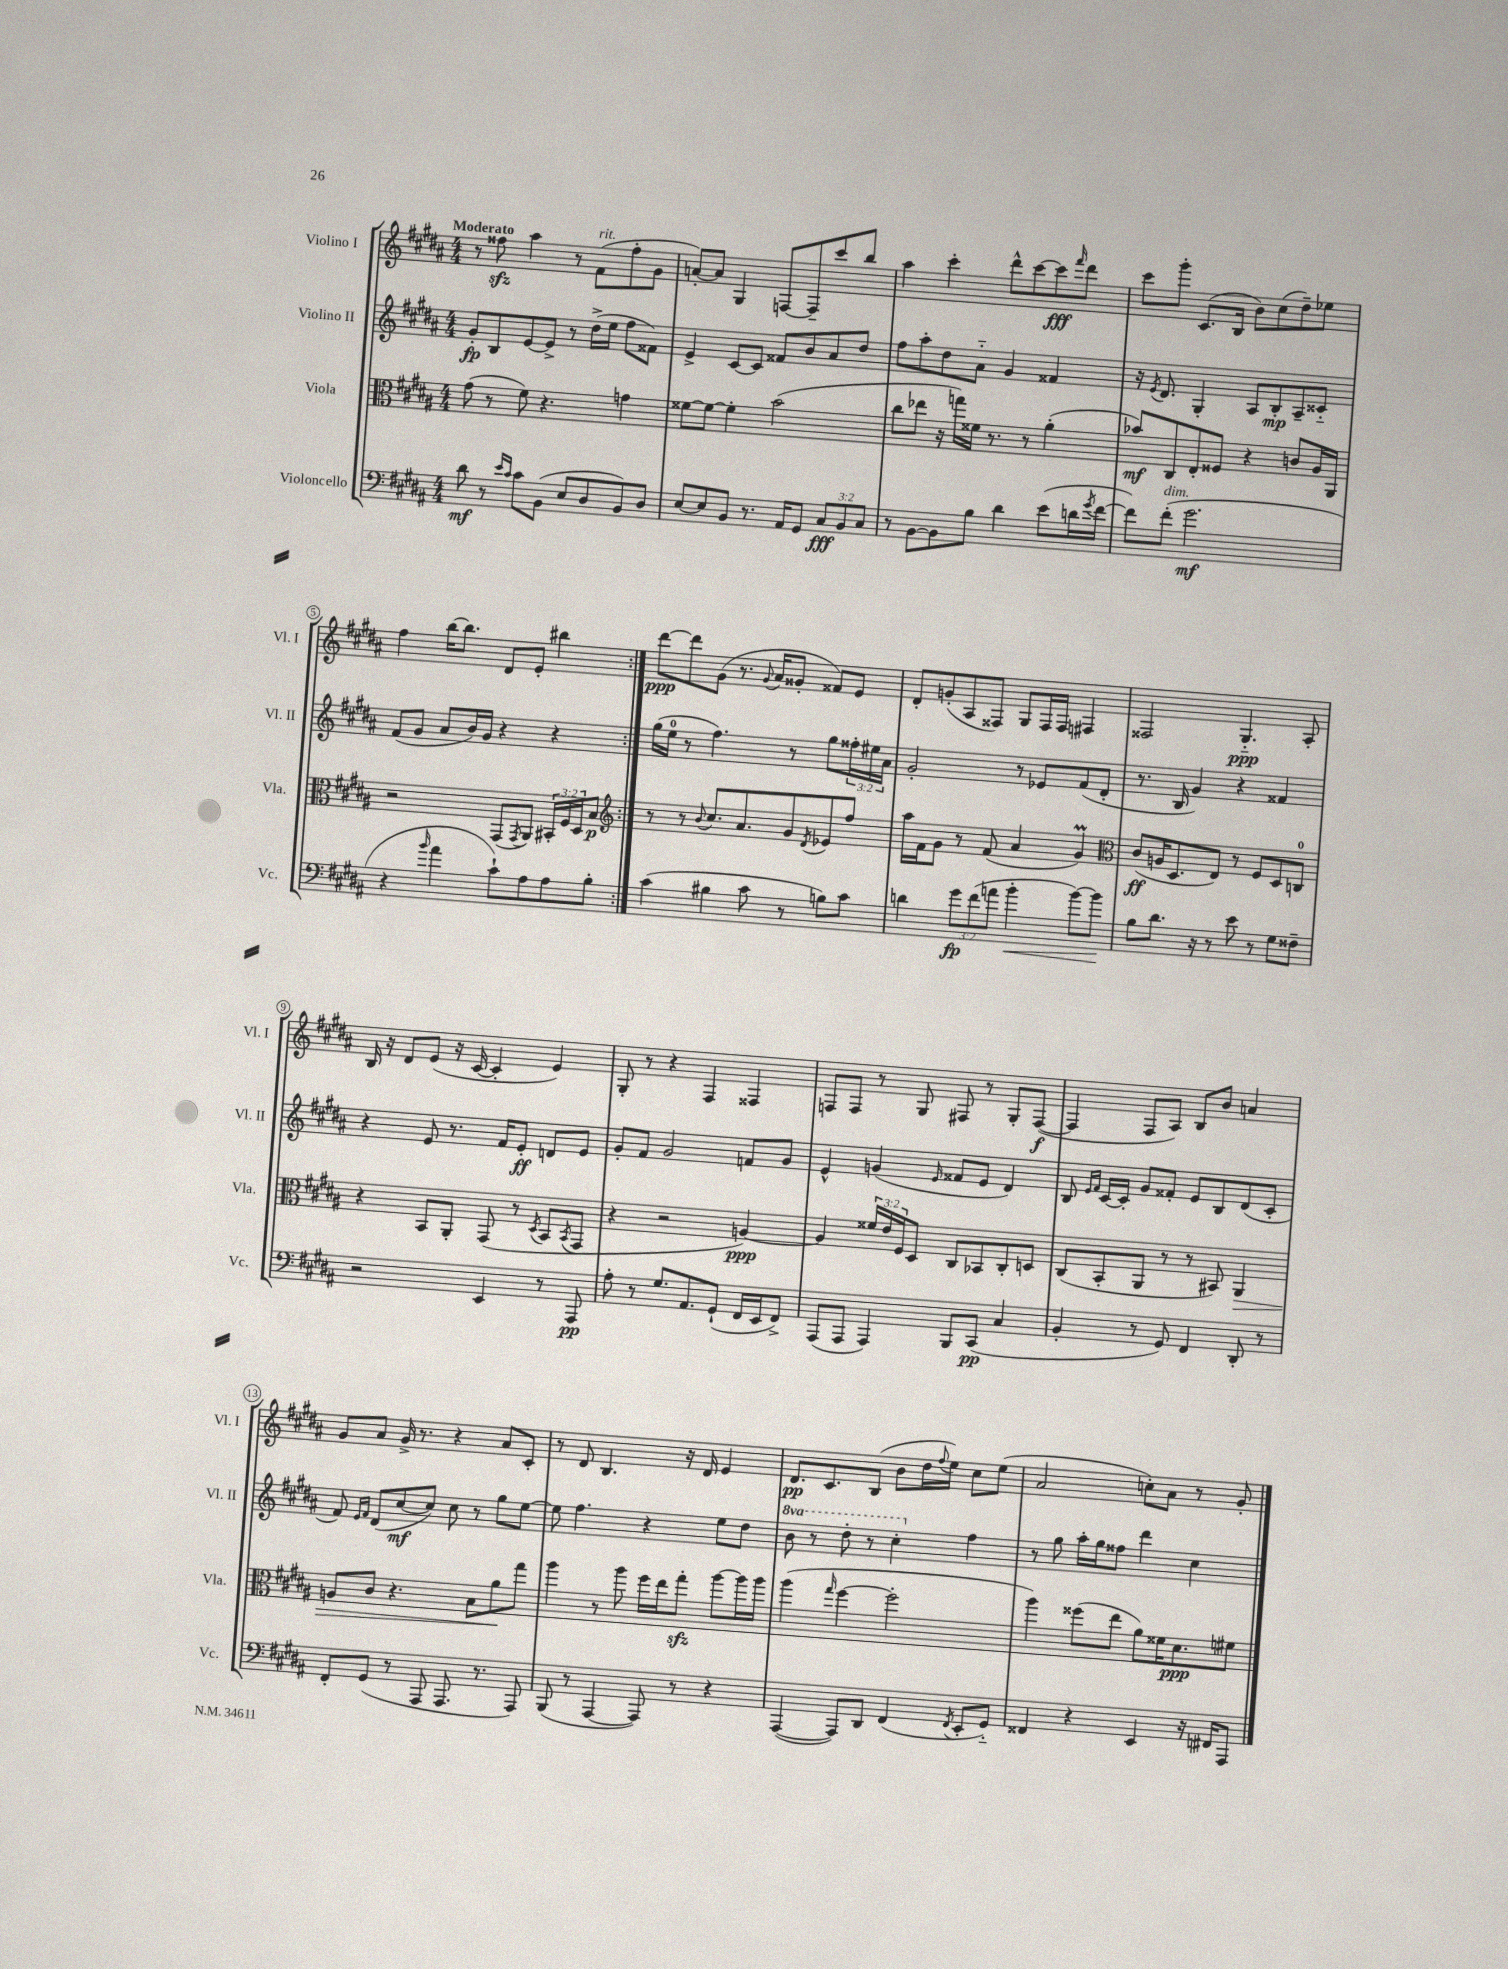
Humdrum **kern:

**kern	**dynam	**kern	**dynam	**kern	**dynam	**kern	**dynam
*part4	*part4	*part3	*part3	*part2	*part2	*part1	*part1
*staff4	*staff4	*staff3	*staff3	*staff2	*staff2	*staff1	*staff1
*I"Violoncello	*	*I"Viola	*	*I"Violino II	*	*I"Violino I	*
*I'Vc.	*	*I'Vla.	*	*I'Vl. II	*	*I'Vl. I	*
*clefF4	*	*clefC3	*	*clefG2	*	*clefG2	*
*k[f#c#g#d#a#]	*	*k[f#c#g#d#a#]	*	*k[f#c#g#d#a#]	*	*k[f#c#g#d#a#]	*
*M4/4	*	*M4/4	*	*M4/4	*	*M4/4	*
=1	=1	=1	=1	=1	=1	=1	=1
!	!	!	!	!	!	!LO:TX:a:B:t=Moderato	!
8d#\	mf	(8g#\	.	8g#'/L	fp	8r	.
8r	.	8r	.	8B/	.	8ff##Xzz\	.
16qqe/LL	.	.	.	.	.	.	.
16qqc#/JJ	.	.	.	.	.	.	.
8c#\L	.	8f#\)	.	[8e/	.	4aa#\	.
(8BB\J	.	4.r	.	8e^/J]	.	.	.
8E/L	.	.	.	8r	.	8r	.
!	!	!	!	!	!	!LO:TX:a:i:t=rit.	!
8D#/	.	.	.	(16dd#^\LL	.	(8f#\L	.
.	.	.	.	16ee\JJ	.	.	.
8BB/)	.	4gn\	.	8ff#\L	.	8ff##'\	.
8D#/J	.	.	.	8f##X\J)	.	8g#\J	.
=2	=2	=2	=2	=2	=2	=2	=2
[8E/L	.	[8f##X\L	.	4e^/	.	[8an'/L)	.
8E/]	.	8f##\J_	.	.	.	8a/J]	.
8BB/J	.	4f##'\]	.	[8c#/L	.	4G#/	.
8.r	.	.	.	8c#/J]	.	.	.
.	.	(2b\	.	8f##X/L	.	[8Fn/L	.
16AA#/KL	.	.	.	.	.	.	.
8GG#/J	.	.	.	8b/	.	8F~/]	.
12C#/L	fff	.	.	8a#/	.	8ccc#/	.
12BB/	.	.	.	.	.	.	.
.	.	.	.	8dd#/J	.	8bb/J	.
12C#/J	.	.	.	.	.	.	.
=3	=3	=3	=3	=3	=3	=3	=3
8r	.	8cc#\L	.	8ff#\L	.	4aa#\	.
[8BB\L	.	8ee-X\J	.	8aa#'\	.	.	.
8BB\]	.	16r	.	8dd#\	.	4ccc#'\	.
.	.	16ggn\LL)	.	.	.	.	.
8B\J	.	16f##X\JJ	.	8a#\J	.	.	.
.	.	8.r	.	.	.	.	.
4d#\	.	.	.	4g#/	.	8ddd#^^\L	.
.	.	8r	.	.	.	[8ccc#\	.
(8e\L	.	(4a#'\	.	4f##X/	.	8ccc#\]	fff
.	.	.	.	.	.	16qqfff#/	.
16dn\L	.	.	.	.	.	8ddd#\J	.
8qg#/	.	.	.	.	.	.	.
[16f#\JJ	.	.	.	.	.	.	.
=4	=4	=4	=4	=4	=4	=4	=4
8f#\L])	.	8b-X/L)	mf	16r	.	8ccc#\L	.
.	.	.	.	8qe/	.	.	.
.	.	.	.	8.d#/	.	.	.
!LO:TX:a:i:t=dim.	!	!	!	!	!	!	!
(8f#'\J	.	8C#/	.	.	.	8ggg#'\J	.
2.g#\	mf	8E'/	.	4G#'/	.	(8.c#/L	.
.	.	8F##X/J	.	.	.	.	.
.	.	.	.	.	.	16B/Jk	.
.	.	4r	.	8A#/L	.	8b\L)	.
.	.	.	.	8B'/	mp	(8cc#\	.
.	.	8cn/L	.	8A#~/	.	8dd#~\)	.
.	.	16A#/L	.	8c##X/J	.	8ee-X\J	.
.	.	16AA#/JJ	.	.	.	.	.
!!LO:LB:g=z
=5	=5	=5	=5	=5	=5	=5	=5
4r	.	2r	.	(8f#/L	.	4ff#\	.
.	.	.	.	8g#/J	.	.	.
16qqb/	.	.	.	.	.	.	.
4a#\	.	.	.	8a#/L	.	[16bb\KL	.
.	.	.	.	.	.	8.bb\J]	.
.	.	.	.	16b/L)	.	.	.
.	.	.	.	16g#/JJ	.	.	.
8c#`\L)	.	(8GG#/L	.	4r	.	8d#/L	.
.	.	8qGG#/	.	.	.	.	.
8A#\	.	8AA#/J)	.	.	.	8e'/J	.
8A#\	.	24BB#X'/LL	.	4r	.	4bb#X\	.
.	.	24F#/	.	.	.	.	.
.	.	24D#/J	.	.	.	.	.
8B'\J	.	8B/J	p	.	.	.	.
=6:|!	=6:|!	=6:|!	=6:|!	=6:|!	=6:|!	=6:|!	=6:|!
*	*	*clefG2	*	*	*	*	*
(4c#\	.	8r	.	(16gg#\LL	.	[8ddd#\L	ppp
.	.	.	.	16ee\JJ	.	.	.
.	.	8r	.	8r	.	8ddd#\]	.
.	.	8qqb/	.	.	.	.	.
4B#X\	.	8.cc#/L	.	4.ff#\)	.	(8g#\J	.
.	.	.	.	.	.	8.r	.
.	.	8.a#/	.	.	.	.	.
8c#\	.	.	.	.	.	.	.
.	.	.	.	.	.	8qqg#/	.
.	.	.	.	.	.	16a#/KL	.
8r	.	8g#/	.	8r	.	8g##X'/J	.
.	.	8qd#/	.	.	.	.	.
8Bn\L)	.	8e-X/	.	8gg#\L	.	8f##X/L)	.
8c#\J	.	8ff#/J	.	24ff##X'\L	.	8e/J	.
.	.	.	.	24ee#X\	.	.	.
.	.	.	.	24a#\JJ	.	.	.
=7	=7	=7	=7	=7	=7	=7	=7
4dn\	.	16aa#\LL	.	2g#'/	.	8d#'/L	.
.	.	16f#\J	.	.	.	.	.
.	.	8g#\J	.	.	.	(8gn'/	.
12g#\L	fp	8r	.	.	.	8A#/	.
(12f#\	.	.	.	.	.	.	.
.	.	(8f#/	.	.	.	8F##X/J)	.
12an\J	.	.	.	.	.	.	.
!	!LO:HP:b	!	!	!	!	!	!
4b'\	<	4a#/	.	8r	.	8G#/L	.
.	.	.	.	8e-X/L	.	16F##/L	.
.	.	.	.	.	.	16F##/JJ	.
[8b\L)	.	4g#M/)	.	(8f#/	.	4F#X/	.
8b\J]	.	.	.	8d#'/J	.	.	.
.	[	.	.	.	.	.	.
=8	=8	=8	=8	=8	=8	=8	=8
*	*	*clefC3	*	*	*	*	*
8B\L	.	(8c#/L	ff	8.r	.	2F##X/	.
8.d#\J	.	16An/K	.	.	.	.	.
.	.	8.D#/	.	16B/	.	.	.
.	.	.	.	4g#/)	.	.	.
16r	.	.	.	.	.	.	.
8r	.	8E/J)	.	.	.	.	.
8e\	.	8r	.	4r	.	4.G#/	ppp
8r	.	8F#/L	.	.	.	.	.
8G#\L	.	8D#/	.	4f##X/	.	.	.
8F##X~\J	.	8Cn/J	.	.	.	8A#'/	.
!!LO:LB:g=z
=9	=9	=9	=9	=9	=9	=9	=9
2r	.	4r	.	4r	.	16B/	.
.	.	.	.	.	.	16r	.
.	.	.	.	.	.	8d#/L	.
.	.	8BB/L	.	8e/	.	(8e/J	.
.	.	8AA#'/J	.	8.r	.	16r	.
.	.	.	.	.	.	[16c#/	.
4EE/	.	(8GG#/	.	.	.	4c#'/]	.
.	.	.	.	16f#/KL	.	.	.
.	.	8r	.	8e'/J	ff	.	.
.	.	8qD#/	.	.	.	.	.
8r	.	8BB/L	.	8dn/L	.	4e/)	.
.	.	8qBB/	.	.	.	.	.
8AAA#/	pp	8GG#/J	.	8e/J	.	.	.
=10	=10	=10	=10	=10	=10	=10	=10
8A#'\	.	4r	.	8g#'/L	.	8G#'/	.
8r	.	.	.	8f#/J	.	8r	.
8.G#/L	.	2r	.	2g#/	.	4r	.
8.AA#/	.	.	.	.	.	.	.
.	.	.	.	.	.	4F#/	.
(8GG#`/J	.	.	.	.	.	.	.
16FF#/LL	.	[4An/)	ppp	8fn/L	.	4F##X/	.
16EE/J	.	.	.	.	.	.	.
8FF#^/J)	.	.	.	8g#/J	.	.	.
=11	=11	=11	=11	=11	=11	=11	=11
(8AAA#/L	.	4A/]	.	4e^^/	.	8Fn/L	.
8AAA#/J	.	.	.	.	.	8F/J	.
4AAA#/)	.	24f##X/LL	.	(4gn/	.	8r	.
.	.	24e/	.	.	.	.	.
.	.	24F#/J	.	.	.	.	.
.	.	8D#/J	.	.	.	8G#/	.
.	.	.	.	16qqe/	.	.	.
8BBB/L	.	8C#/L	.	8f##X/L	.	8F#X/	.
(8CC#/J	pp	8BB-X/	.	8e/J	.	8r	.
4C#/	.	8C#'/	.	4d#/)	.	8G#'/L	.
.	.	8Dn/J	.	.	.	([8F#/J	f
=12	=12	=12	=12	=12	=12	=12	=12
4BB'/	.	(8C#/L	.	8B/	.	4F#/]	.
.	.	.	.	16qqe/LL	.	.	.
.	.	.	.	16qqf#/JJ	.	.	.
.	.	8BB'/	.	[16c#/LL	.	.	.
.	.	.	.	16c#'/JJ]	.	.	.
8r	.	8AA#/J	.	8g#/L	.	8F#/L	.
8GG#/)	.	8r	.	8f##X'/J	.	8A#/J)	.
4FF#/	.	8r	.	8e/L	.	8B/L	.
.	.	8BB#X/)	.	8B/	.	8b/J	.
!	!	!	!LO:HP:b	!	!	!	!
8DD#'/	.	4AA#/	>	(8d#/	.	4an/	.
8r	.	.	.	8c#'/J	.	.	.
!!LO:LB:g=z
=13	=13	=13	=13	=13	=13	=13	=13
8FF#'/L	.	8An/L	.	8f#/)	.	8g#/L	.
.	.	.	.	16qqe/LL	.	.	.
.	.	.	.	16qqf#/JJ	.	.	.
(8GG#/J	.	8c#/J	.	(8d#/L	.	8a#/J	.
8r	.	4.r	.	[8cc#/	mf	16g#^/	.
.	.	.	.	.	.	8.r	.
8AAA#/	.	.	.	8cc#/J])	.	.	.
8.AAA#/	.	.	.	8cc#\	.	4r	.
.	.	8B\L	.	8r	.	.	.
8.r	.	.	.	.	.	.	.
.	.	8a#\	.	8gg#\L	.	8a#/L	.
8AAA#/)	.	8gg#\J	]	[8ee\J	.	8c#'/J	.
=14	=14	=14	=14	=14	=14	=14	=14
(8BBB/	.	4aa#\	.	8ee\]	.	8r	.
8r	.	.	.	4.ff#\	.	8d#/	.
[4AAA#/	.	8r	.	.	.	4.B/	.
.	.	8aa#\	.	.	.	.	.
8AAA#/])	.	16ff#\LL	.	4r	.	.	.
.	.	16ee\J	.	.	.	.	.
8r	.	8gg#zz'\J	.	.	.	16r	.
.	.	.	.	.	.	16d#/	.
4r	.	[8aa#\L	.	8ee\L	.	4e/	.
.	.	16aa#\L]	.	8dd#\J	.	.	.
.	.	16aa#\JJ	.	.	.	.	.
=15	=15	=15	=15	=15	=15	=15	=15
*	*	*	*	*8va	*	*	*
([4AAA#/	.	(4aa#\	.	8bb\	.	8.d#/L	pp
.	.	.	.	8r	.	.	.
.	.	.	.	.	.	8.c#/	.
.	.	16qqgg#/	.	.	.	.	.
8AAA#/L])	.	[4ff#\	.	8ddd#'\	.	.	.
8DD#/J	.	.	.	8r	.	(8B/J	.
(4FF#/	.	2ff#'\]	.	4ccc#'\	.	8b\L	.
.	.	.	.	.	.	16dd#\L	.
.	.	.	.	.	.	8qqff#/	.
.	.	.	.	.	.	16ee\JJ)	.
8qFF#/	.	.	.	.	.	.	.
*	*	*	*	*X8va	*	*	*
8EE'/L	.	.	.	4ff#\	.	8cc#\L	.
8GG#/J)	.	.	.	.	.	(8ee\J	.
=16	=16	=16	=16	=16	=16	=16	=16
4FF##X/	.	4aa#\)	.	8r	.	2a#/	.
.	.	.	.	8gg#\	.	.	.
4r	.	(8ff##X\L	.	16aa#'\LL	.	.	.
.	.	.	.	16gg#\J	.	.	.
.	.	8ee\J	.	8ff##X\J	.	.	.
4EE/	.	8a#\L)	.	4ddd#\	.	8ccn'\L)	.
.	.	16f##X\K	.	.	.	8a#\J	.
.	.	8.d#\	ppp	.	.	.	.
16r	.	.	.	4cc#\	.	8r	.
16FF#X/KL	.	.	.	.	.	.	.
8AAA#/J	.	8f#X\J	.	.	.	8g#'/	.
==	==	==	==	==	==	==	==
*-	*-	*-	*-	*-	*-	*-	*-
